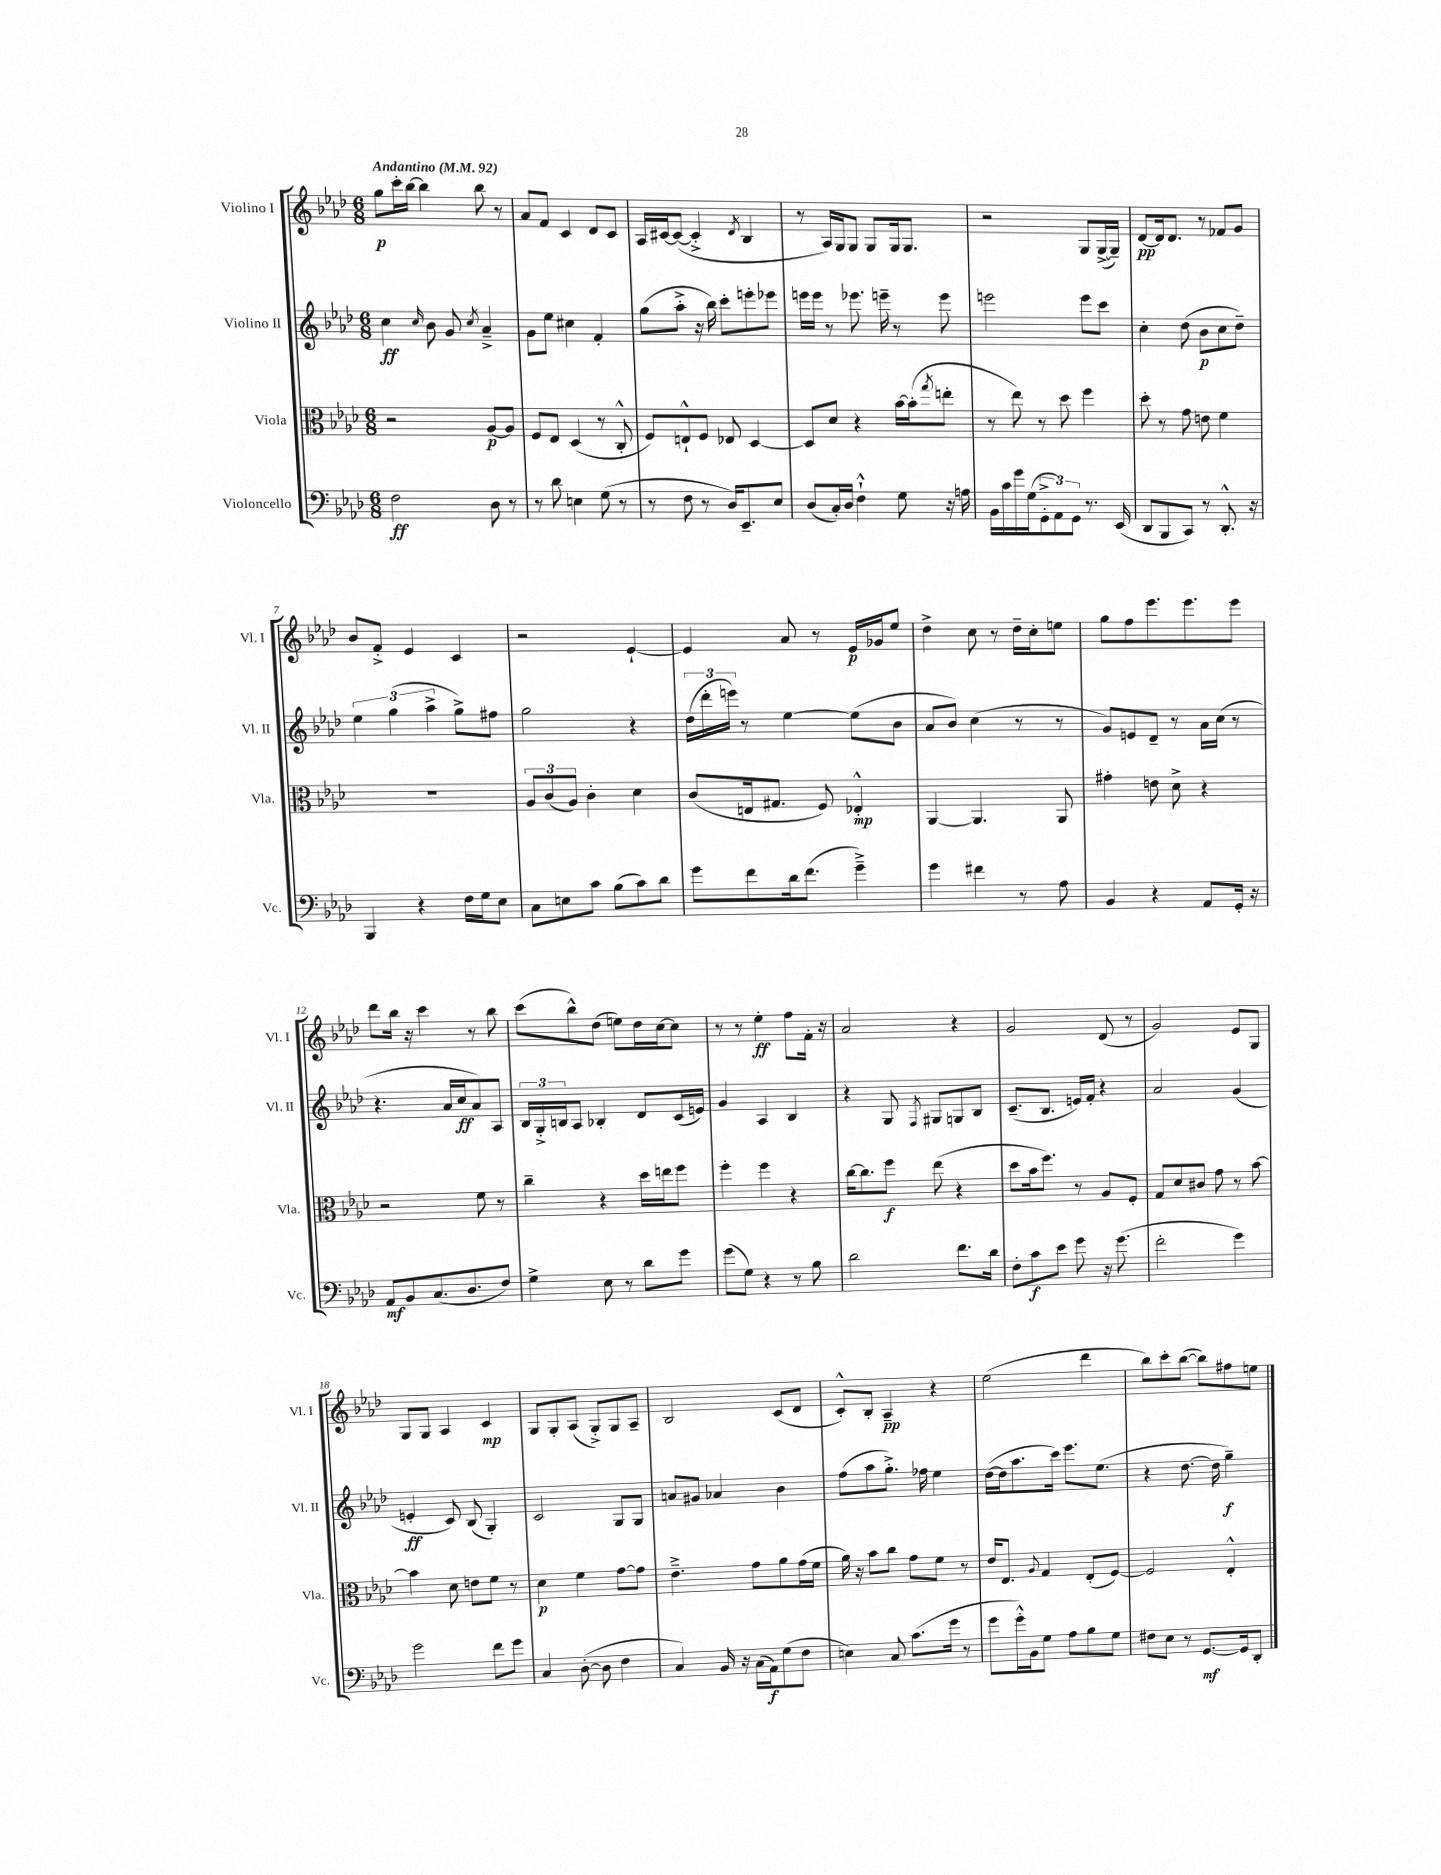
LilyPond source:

<<
\new StaffGroup <<
\new Staff = "s0" \with { instrumentName = "Violino I" shortInstrumentName = "Vl. I" } {
    \clef treble \key aes \major \numericTimeSignature \time 6/8 \tempo "Andantino" 4 = 92
    g''8\p c'''16-. bes''16~ bes''4 bes''8 r8 |
    aes'8 f'8 c'4 des'8 c'8 |
    aes16 cis'16~ cis'8~( cis'4-.-> \acciaccatura { des'8 } bes4 |
    r8 aes16) g16 g8 g8 g16 g8. |
    r2 g8 g16~->( g16--) |
    des'8~\pp des'16 des'8. r8 fes'8 g'8 |
    bes'8 f'8-.-> ees'4 c'4 |
    r2 ees'4~-! |
    ees'4 aes'8 r8 ees'16\p ges'16 ees''8 |
    des''4-> c''8 r8 des''16-- c''16-. e''8 |
    g''8 f''8 ees'''8. ees'''8. ees'''8 |
    des'''8 bes''16 r16 c'''4 r8 bes''8 |
    c'''8( bes''8-^) des''8( e''8) des''16 c''16~ c''8 |
    r8 r8 ees''4-.\ff f''8 f'16-. r16 |
    aes'2 r4 |
    g'2 des'8( r8 |
    g'2) ees'8 g8 |
    g8 g8 aes4 c'4\mp |
    g8 g8-. aes8( g8-.->) g8 aes8-- |
    bes2 c'8( des'8 |
    c'8-.-^) bes8-. aes4--\pp r4 |
    ees''2( des'''4 |
    bes''8) c'''8-. bes''8~( bes''8) fis''8 e''8 \bar "|." |
}
\new Staff = "s1" \with { instrumentName = "Violino II" shortInstrumentName = "Vl. II" } {
    \clef treble \key aes \major \numericTimeSignature \time 6/8
    c''4\ff \grace { c''16 } bes'8 g'8 \acciaccatura { c''8 } aes'4---> |
    g'8 ees''8 cis''4 f'4-. |
    g''8( aes''8-.-> r16 bes''16) c'''8-. e'''8-. ees'''8 |
    e'''16 e'''16 r8 ees'''8. e'''16-- r8 e'''8 |
    e'''2 e'''8 c'''8 |
    c''4-. des''8( bes'8\p c''8 des''8--) |
    \tuplet 3/2 { ees''4 g''4( aes''4-> } g''8->) fis''8 |
    g''2 r4 |
    \tuplet 3/2 { des''16( des'''16-. e'''16) } r8 ees''4~ ees''8( bes'8 |
    aes'8 bes'8) c''4( r8 r8 |
    g'8) e'8 des'8-- r8 aes'16 c''16( r8 |
    r4. aes'16 c''16\ff aes'8) aes8 |
    \tuplet 3/2 { bes16 g16-.-> b16 } aes8 bes4-. des'8 c'16( e'16) |
    g'4 aes4 bes4 |
    r4 g8 \acciaccatura { f8 } gis8 g8 bes8 |
    c'8.--( bes8. e'16) f'16-. r4 |
    aes'2 g'4( |
    e'4-.\ff c'8) bes8( g4-.) |
    c'2 g8 g8 |
    a'8 gis'8 aes'4 bes'4 |
    f''8( aes''8 g''8.-.->) fes''16 ees''4 |
    des''16~( des''16 aes''8. c'''16) ees'''8. ees''8.( |
    r4 des''8.~ des''16 g''4--\f) \bar "|." |
}
\new Staff = "s2" \with { instrumentName = "Viola" shortInstrumentName = "Vla." } {
    \clef alto \key aes \major \numericTimeSignature \time 6/8
    r2 aes8~\p aes8 |
    f8 ees8 des4( r8 c8-.-^ |
    f8) e8-!-^ f8 ees8 des4~ |
    des8 des'8 r4 bes'16~ bes'16-.( \acciaccatura { g''8 } e''8-. |
    r8 ees''8) r8 des''8 f''4 |
    des''8-. r8 g'8 e'8 f'4 |
    R2. |
    \tuplet 3/2 { aes8 c'8( aes8) } c'4-. des'4 |
    c'8( e16 gis8. f8) ees4-.-^\mp |
    aes,4~ aes,4. aes,8 |
    gis'4-. e'8 des'8-> r4 |
    r2 f'8 r8 |
    c''4-- r4 des''16 e''16 f''8 |
    f''4-. f''4 r4 |
    c''16~ c''8. f''8\f ees''8( r4 |
    des''8 bes'16 f''8.) r8 aes8 f8-. |
    g8 des'8 cis'8 g'8 r8 bes'8~ |
    bes'4 des'8 e'8 f'8 r8 |
    des'4\p f'4 g'8~ g'8 |
    ees'4.---> g'8 aes'8 g'16( f'16 |
    aes'16) r16 bes'8 c''8 g'8 f'8 r8 |
    ees'16 ees8. \appoggiatura { aes8 } g4 ees8-.( f8~) |
    f2 ees4-.-^ \bar "|." |
}
\new Staff = "s3" \with { instrumentName = "Violoncello" shortInstrumentName = "Vc." } {
    \clef bass \key aes \major \numericTimeSignature \time 6/8
    f2\ff des8 r8 |
    r8 des'8 e4 g8( r8 |
    r8 f8 r8 des16) ees,8.-- ees8 |
    des8( c16-.) des16 f4-!-^ g8 r16 a16 |
    bes,16 c'16 g'16 g16( \tuplet 3/2 { g,8-.-> aes,8) g,8 } r8. ees,16( |
    des,8 bes,,8 c,8) r8 des,8.-.-^ r16 |
    bes,,4 r4 f16 g16 ees8 |
    c8 e8 c'8 bes8( c'8) des'8 |
    g'8 f'8 des'16 f'8.( g'4--->) |
    g'4 fis'4 r8 aes8 |
    bes,4 r4 aes,8 g,16-. r16 |
    aes,8\mf bes,8 c8.( des8. f8) |
    g4-> ees8 r8 des'8 g'8 |
    g'8( g8) r4 r8 bes8 |
    des'2 f'8. des'16 |
    f8-. c'8\f ees'8 g'8 r16 g'8.( |
    f'2-. g'4) |
    g'2 f'8 g'8 |
    c4 des8~-.( des8 f4 |
    c4) bes,16 r16 c16( aes,16\f) g8( f8 |
    e4) c8 c'8.( g'16 r8 |
    g'8 g'16-.-^) bes,16 g8 aes8 bes8 g8 |
    fis8 ees8 r8 g,8.~\mf g,16 des,8-. \bar "|." |
}
>>
>>
